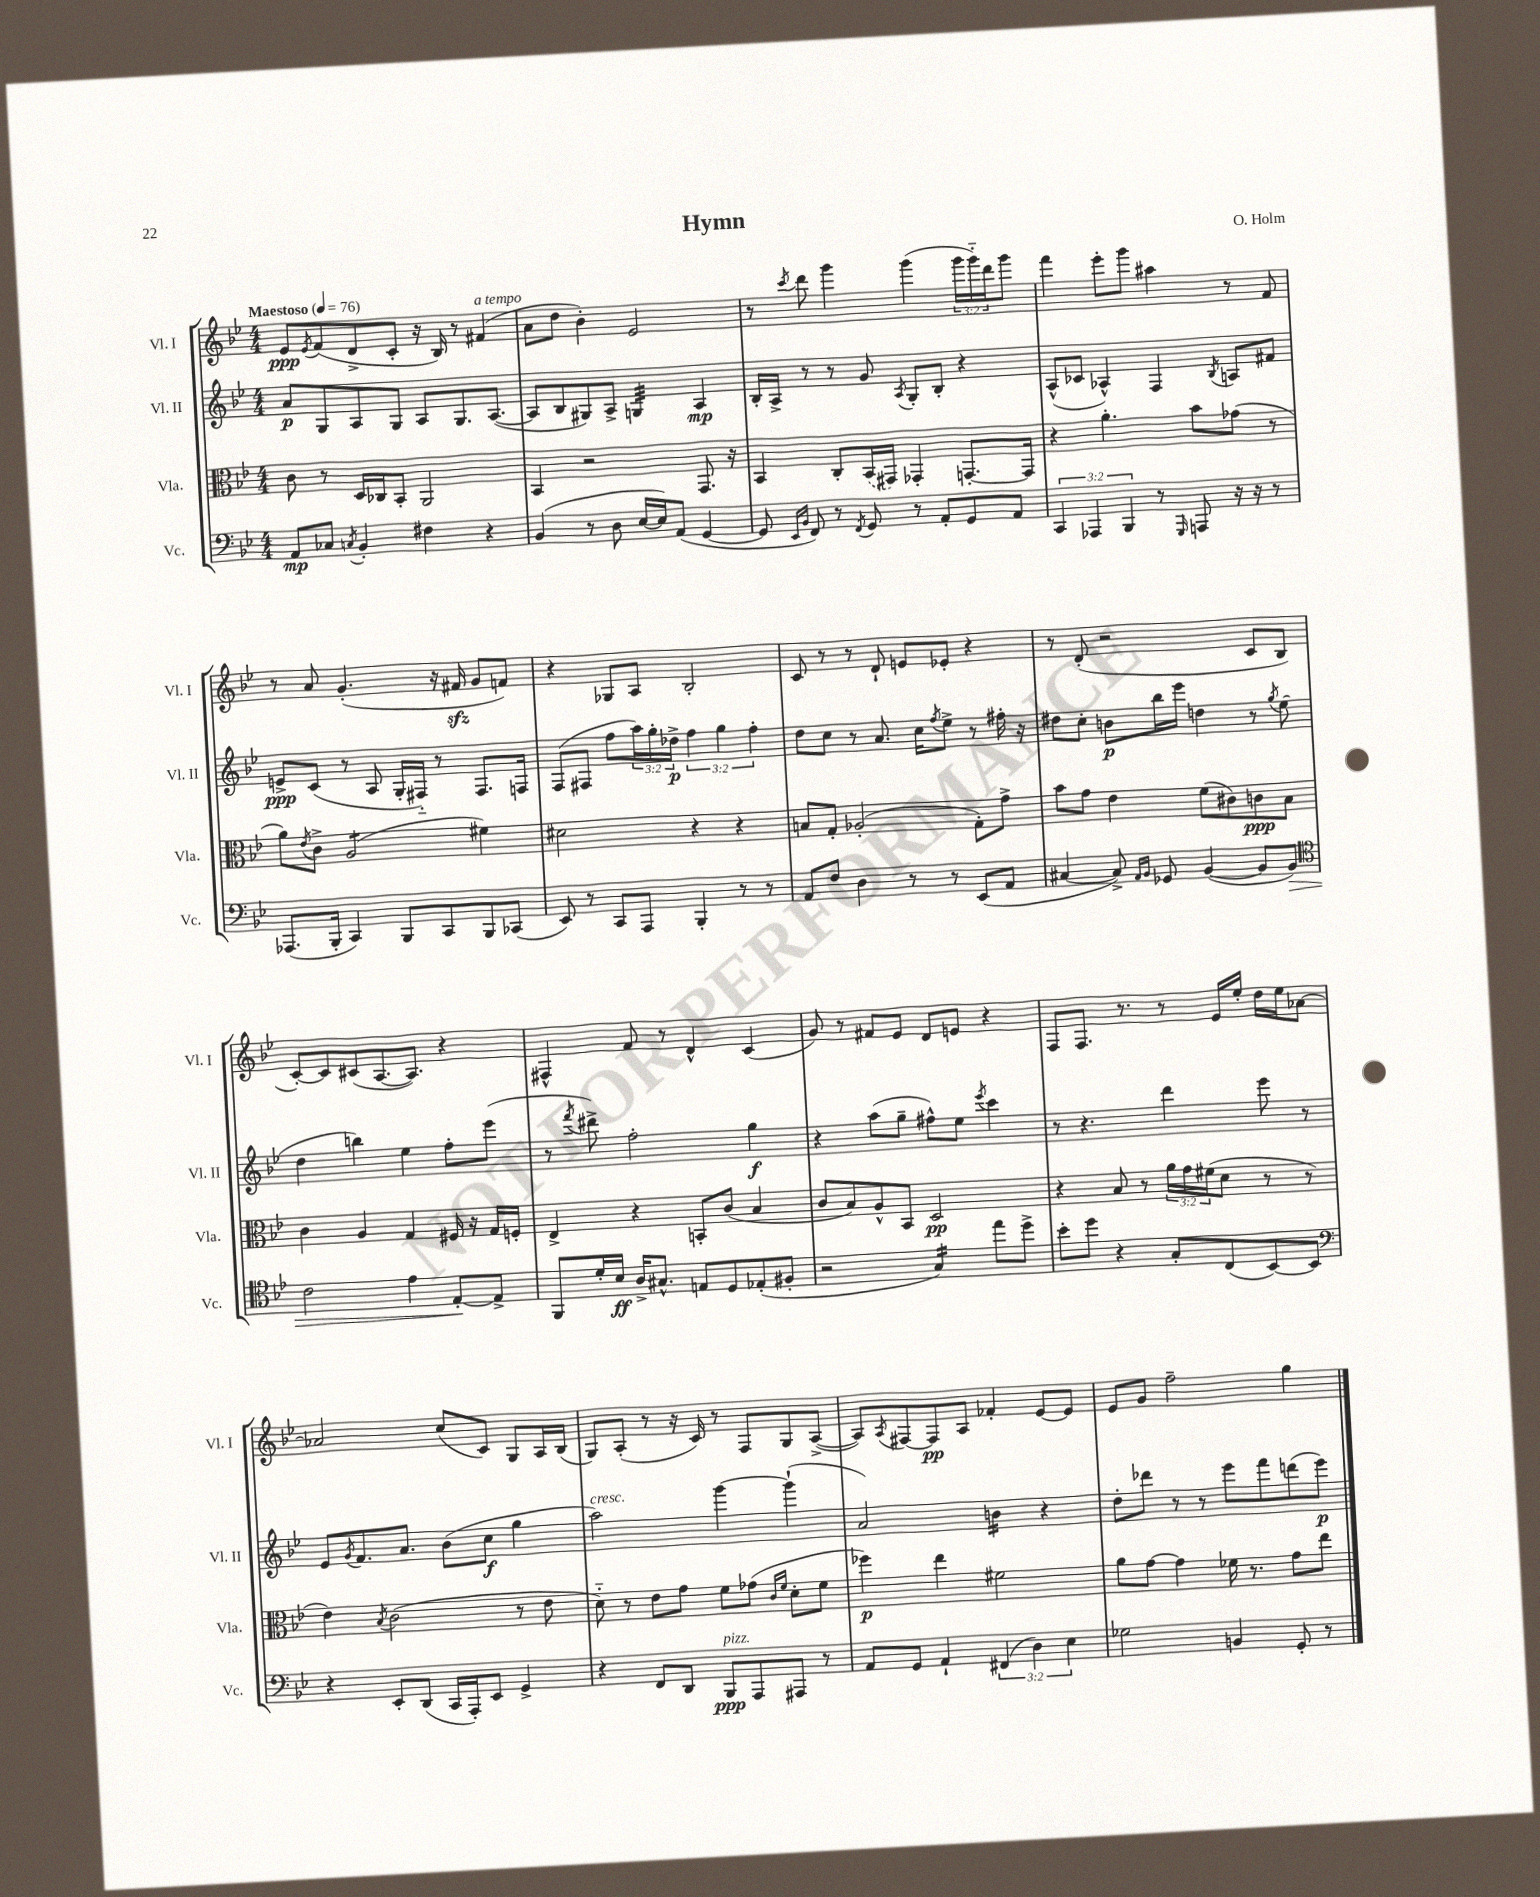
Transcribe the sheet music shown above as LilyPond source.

\header { title = "Hymn" composer = "O. Holm" }
<<
\new StaffGroup <<
\new Staff = "s0" \with { instrumentName = "Vl. I" shortInstrumentName = "Vl. I" } {
    \clef treble \key bes \major \numericTimeSignature \time 4/4 \override Staff.TupletNumber.text = #tuplet-number::calc-fraction-text \tempo "Maestoso" 4 = 76
    ees'8\ppp \acciaccatura { ees'8 } f'8( d'8-> c'8-. r16 bes16) r8 fis'4^\markup { \italic "a tempo" }( |
    a'8 d''8 bes'4-.) ees'2 |
    r8 \acciaccatura { c'''8 } d'''8 g'''4 g'''4( \tuplet 3/2 { g'''16 g'''16-_) d'''16 } g'''8 |
    f'''4 ees'''8-. g'''8 ais''4 r8 f'8 |
    r8 a'8 g'4.-.( r16 fis'16\sfz g'8 f'8) |
    r4 ges8 a8 bes2-. |
    c'8 r8 r8 d'8-! e'8 ees'8-. r4 |
    r8 d'8-.( r2 c'8 bes8 |
    c'8~-.) c'8 cis'8( a8.~ a8.) r4 |
    fis4-^ f'8 r8 d'4-^ c'4( |
    g'8) r8 fis'8 ees'8 d'8 e'8 r4 |
    f8 f8. r8. r8 ees'16 ees''16-. d''16 ees''16 aes'8~ |
    aes'2 c''8( c'8) g8 a16 bes16( |
    g8) a8-.( r8 r16 c'16) r8 f8 g8 a8~->( |
    a8) \acciaccatura { a8 } fis8~ fis8\pp a8 fes'4-. ees'8~ ees'8 |
    ees'8 g'8 f''2-- g''4 \bar "|." |
}
\new Staff = "s1" \with { instrumentName = "Vl. II" shortInstrumentName = "Vl. II" } {
    \clef treble \key bes \major \numericTimeSignature \time 4/4 \override Staff.TupletNumber.text = #tuplet-number::calc-fraction-text
    a'8\p g8 a8 g8 a8 g8. a8.~( |
    a8 bes8 gis8) a8-> g4:32 a4\mp |
    bes16-. a16-> r8 r8 g'8 \acciaccatura { a8 } g8-. bes8-. r4 |
    a8-^( ces'8 aes4-^) f4 \acciaccatura { bes8 } a8 fis'8 |
    e'8->\ppp c'8( r8 a8 g16-. fis16-_) r8 fis8. f16 |
    f8( fis8 f''8 \tuplet 3/2 { a''16) g''16-. des''16->\p } \tuplet 3/2 { f''4 g''4 f''4-. } |
    d''8 c''8 r8 a'8. c''16 \acciaccatura { f''8 } ees''8-> r8 fis''16-. r16 |
    dis''8 c''8-. b'8\p bes''16 ees'''16 d''4 r8 \acciaccatura { g''8 } ees''8( |
    d''4 b''4) ees''4 f''8-. ees'''8( |
    r8 \acciaccatura { f'''8 } dis'''8->) f''2-. g''4\f |
    r4 a''8( g''8-- fis''8-^) ees''8 \acciaccatura { ees'''8 } c'''4 |
    r8 r4. d'''4 ees'''8 r8 |
    ees'8 \acciaccatura { g'8 } f'8. a'8. bes'8( c''8\f g''4 |
    a''2^\markup { \italic "cresc." }) g'''4~ g'''4-!( |
    a'2) b'4:16 r4 |
    d''8-. des'''8 r8 r8 ees'''8 f'''8 d'''8( ees'''8\p) \bar "|." |
}
\new Staff = "s2" \with { instrumentName = "Vla." shortInstrumentName = "Vla." } {
    \clef alto \key bes \major \numericTimeSignature \time 4/4 \override Staff.TupletNumber.text = #tuplet-number::calc-fraction-text
    c'8 r8 d16 ces16 bes,8-. a,2 |
    bes,4 r2 g,8. r16 |
    bes,4 c8-. \once \slurDashed bes,16( gis,16) ges,4-. g,8.~-. g,16 |
    r4 a'4.-. bes'8 ges'8( r8 |
    a'8) \acciaccatura { ees'8 } c'8-> a2:8( fis'4) |
    dis'2 r4 r4 |
    b8 g8-. aes2-.( g8-.) g'8-> |
    bes'8 g'8 ees'4 f'8( cis'8) c'8\ppp bes8 |
    c'4 a4 g4 fis16 r16 g16 f16-. |
    ees4-> r4 b,8-. c'8( bes4 |
    c'8 bes8) a8-^ bes,8 d2\pp |
    r4 bes8 r8 \tuplet 3/2 { a'16 g'16 fis'16( } d'8 r8 r8 |
    ees'4) \acciaccatura { bes8 } c'2( r8 ees'8 |
    d'8-_) r8 ees'8 g'8 f'8 ges'8( \grace { c'16 f'16 } d'8-. f'8 |
    fes''4\p) ees''4 fis'2 |
    a'8 g'8~ g'4 fes'16 r8. g'8 ees''8 \bar "|." |
}
\new Staff = "s3" \with { instrumentName = "Vc." shortInstrumentName = "Vc." } {
    \clef bass \key bes \major \numericTimeSignature \time 4/4 \override Staff.TupletNumber.text = #tuplet-number::calc-fraction-text
    a,8\mp ces8 \acciaccatura { c8 } bes,4-. fis4 r4 |
    bes,4( r8 d8 ees16~ ees16) a,8( g,4~ |
    g,8 \grace { ees,16 bes,16 } f,8) r8 \acciaccatura { f,8 } g,8 r8 a,8-. g,8 a,8 |
    \tuplet 3/2 { c,4 aes,,4 bes,,4 } r8 \grace { g,,16 } a,,8 r16 r16 r8 |
    aes,,8.( bes,,16-. c,4) bes,,8 c,8 bes,,8 ces,8( |
    ees,8) r8 c,8 a,,8 bes,,4-. r8 r8 |
    a,8 f8 d4 r8 r8 ees,8( a,8 |
    cis4~ cis8->) \grace { a,16 bes,16 } ges,8 bes,4~( bes,8 bes,8\>) |
    \clef tenor c'2 ees'4 ees8~-.\! ees8-> |
    f,8 d'16-. bes16\ff a16-> gis8.-^ e8 d8 ees8-.( fis8-. |
    r2 g4:16) ees''8 d''8-> |
    bes'8-. d''8 r4 g8-. c8( bes,8~) bes,8 |
    \clef bass r4 ees,8-. d,8( c,16 a,,16-.) ees,8 g,4-> |
    r4 f,8 d,8 bes,,8\ppp^\markup { \italic "pizz." } a,,8 ais,,8 r8 |
    a,8 g,8 a,4-! \tuplet 3/2 { fis,4( d4) ees4 } |
    ges2 b,4 g,8-. r8 \bar "|." |
}
>>
>>
\layout { \context { \Score \remove "Bar_number_engraver" } }
